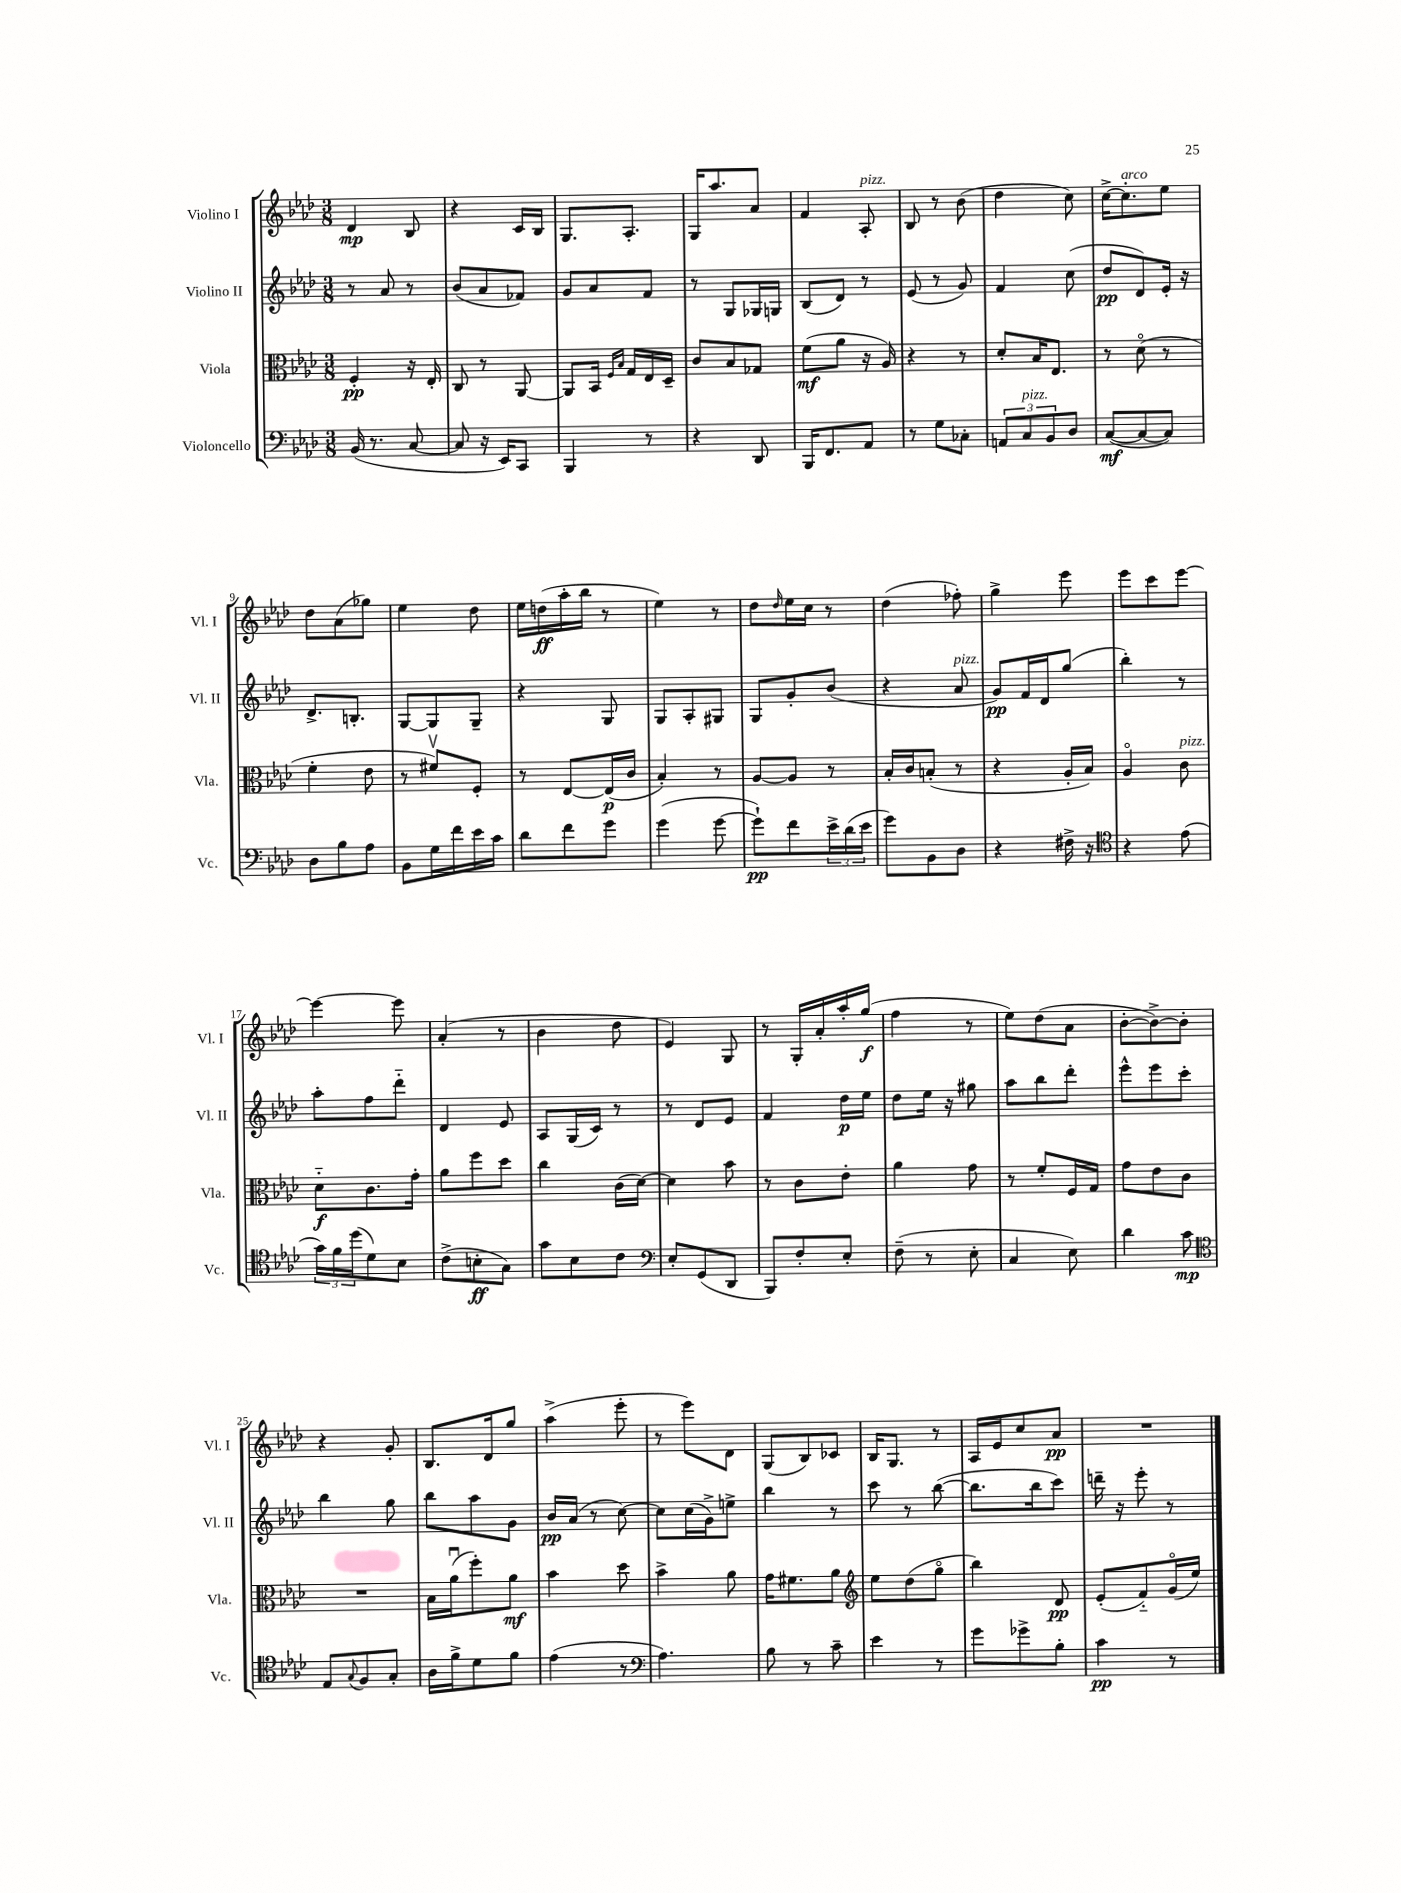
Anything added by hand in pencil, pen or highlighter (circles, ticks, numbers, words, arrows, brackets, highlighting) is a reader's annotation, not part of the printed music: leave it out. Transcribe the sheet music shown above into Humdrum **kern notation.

**kern	**kern	**kern	**kern
*staff4	*staff3	*staff2	*staff1
*clefF4	*clefC3	*clefG2	*clefG2
*k[b-e-a-d-]	*k[b-e-a-d-]	*k[b-e-a-d-]	*k[b-e-a-d-]
*M3/8	*M3/8	*M3/8	*M3/8
(16BB-/	4F'/	8r	4d-/
8.r	.	.	.
.	.	8a-/	.
[8C/	16r	8r	8B-/
.	16E-'/	.	.
=	=	=	=
8C/]	8C/	(8b-/L	4r
16r	8r	8a-/	.
16EE-/LK)	.	.	.
8CC/J	[8AA-/	8f-/J)	16c/LL
.	.	.	16B-/JJ
=	=	=	=
4BBB-/	8AA-/]L	8g/L	8.G/L
.	16BB-/Jk	8a-/	.
.	16qqF/LL	.	.
.	16qqB-/JJ	.	.
.	16G/LL	.	8.A-'/J
8r	16E-/	8f/J	.
.	16D-~/JJ	.	.
=	=	=	=
4r	8c/L	8r	16G/LK
.	.	.	8.aa-/
.	8B-/	8G/L	.
8DD-/	8G-/J	16G-/L	8a-/J
.	.	16G/JJ	.
=	=	=	=
16BBB-/LK	(8f\L	(8B-/L	4f/
8.FF/	.	.	.
.	8a-\J	8d-/J)	.
8AA-/J	16r	8r	8A-'/
.	16A-/)	.	.
=	=	=	=
8r	4r	(8e-/	8B-/
8G\L	.	8r	8r
8C-'\J	8r	8g/)	(8b-\
=	=	=	=
12AA/L	8d-'/L	4f/	4dd-\
12C/	.	.	.
.	16B-/K	.	.
12BB-/	.	.	.
.	8.E-/J	.	.
8D-/J	.	(8cc\	8cc\)
=	=	=	=
([8C/L	8r	8dd-/L	[16cc^\LK
.	.	.	8.cc'\]
8C/_	(8d-o\	8d-/)	.
8C/]J)	8r	16e-'/Jk	8ee-\J
.	.	16r	.
=	=	=	=
8D-\L	4f'\	8.d-^/L	8dd-\L
8B-\	.	.	(8a-\
.	.	8.B'/J	.
8A-\J	8e-\	.	8gg-\J)
=	=	=	=
8BB-\L	8r	[8G/L	4ee-\
16G\L	8f#v/L)	8G/]	.
16f\	.	.	.
16e-\	8F'/J	8G~/J	8dd-\
16c\JJ	.	.	.
=	=	=	=
8d-\L	8r	4r	16ee-\LL
.	.	.	(16dd\
8f\	[8E-/L	.	16aa-'\
.	.	.	16bb-\JJ
8g\J	(16E-/]L	8G/	8r
.	16c/JJ	.	.
=	=	=	=
(4g\	4B-'/)	8G/L	4ee-\)
.	.	8A-'/	.
[8g\	8r	8G#/J	8r
=	=	=	=
8g`\]L)	[8A-/L	8G/L	8dd-\L
.	.	.	16qqdd-/
8f\	8A-/]J	8g'/	16ee-\L
.	.	.	16cc\JJ
24e-^\L	8r	(8b-/J	8r
(24d-\	.	.	.
24e-\JJ	.	.	.
=	=	=	=
8g\L)	16B-'/LL	4r	(4dd-\
.	16c/J	.	.
8BB-\	(8B'/J	.	.
8D-\J	8r	8a-/	8ff-'\)
=	=	=	=
4r	4r	8g/L)	4gg^\
.	.	16f/L	.
.	.	16d-/J	.
16F#^\	16A-'/LL	(8gg/J	8eee-\
16r	16B-/JJ)	.	.
=	=	=	=
*clefC4	*	*	*
4r	4A-o/	4bb-'\)	8eee-\L
.	.	.	8ccc\
(8e-\	8c\	8r	[8eee-\J
=	=	=	=
24g\LL)	8d-'~\L	8aa-'\L	4eee-\_
24f\	.	.	.
(24dd-\J	.	.	.
8d-\)	8.c\	8ff\	.
8B-\J	.	8ddd-'~\J	8eee-\]
.	16g'\Jk	.	.
=	=	=	=
(8c^\L	8a-\L	4d-/	(4a-'/
8B'\	8ff\	.	.
8G\J)	8dd-\J	8e-/	8r
=	=	=	=
8g\L	4cc\	8A-/L	4b-\
8B-\	.	(16G/L	.
.	.	16c/JJ)	.
8c\J	(16c\LL	8r	8dd-\
.	[16d-\JJ)	.	.
=	=	=	=
*clefF4	*	*	*
8E-'/L	4d-\]	8r	4e-/)
(8GG/	.	8d-/L	.
8DD-/J	8b-\	8e-/J	8G/
=	=	=	=
8BBB-/L)	8r	4f/	8r
8F'/	8c\L	.	16G'/LL
.	.	.	16a-'/
8E-'/J	8e-'\J	16dd-\LL	16aa-'/
.	.	16ee-\JJ	(16gg/JJ
=	=	=	=
(8F~\	4a-\	8dd-\L	4ff\
8r	.	16ee-\Jk	.
.	.	16r	.
8E-'\	8g\	8gg#\	8r
=	=	=	=
4C/	8r	8aa-\L	8ee-\L)
.	8f'/L	8bb-\	(8dd-\
8E-\)	16F/L	8ddd-'\J	8a-\J
.	16G/JJ	.	.
=	=	=	=
4d-\	8g\L	8eee-^^\L	[8b-'\L
.	8e-\	8eee-\	8b-^\_)
8c\	8c\J	8ccc'\J	8b-'\]J
=	=	=	=
*clefC4	*	*	*
8E-/L	4.r	4bb-\	4r
8qqG/	.	.	.
8F/	.	.	.
8G'/J	.	8gg\	8g'/
=	=	=	=
16A-\LL	16B-\LL	8bb-\L	8.B-/L
16f^\J	(16a-u\J	.	.
8d-\	8ff'\)	8aa-\	.
.	.	.	16d-/k
8f\J	8a-\J	8g\J	8gg/J
=	=	=	=
(4e-\	4b-\	16b-/LL	(4aa-^\
.	.	(16a-/JJ	.
.	.	8r	.
8r	8dd-\	[8cc\)	8eee-'\
=	=	=	=
*clefF4	*	*	*
4.A-\)	4b-^\	8cc\]L	8r
.	.	(16cc\L	8eee-\L)
.	.	16g^\J)	.
.	8a-\	8ee^\J	8d-\J
=	=	=	=
8B-\	16g\LK	4bb-\	(8G/L
.	8.f#\	.	.
8r	.	.	8B-/)
8c~\	8a-\J	8r	8c-/J
=	=	=	=
*	*clefG2	*	*
4e-\	8ee-\L	8ccc\	16B-/LK
.	.	.	8.G/J
.	(8dd-\	8r	.
8r	8ggo\J	([8bb-\	8r
=	=	=	=
8g\L	4bb-\)	8.bb-\]L	16A-/LL
.	.	.	16e-/J
8g-^\	.	.	8cc/
.	.	16bb-\k	.
8B-'\J	8d-/	8ccc\J)	8a-/J
=	=	=	=
4c\	(8e-'/L	16ddd~\	4.r
.	.	16r	.
.	8f'~/)	8eee-'\	.
8r	(16go/L	8r	.
.	16ee-/JJ)	.	.
==	==	==	==
*-	*-	*-	*-
